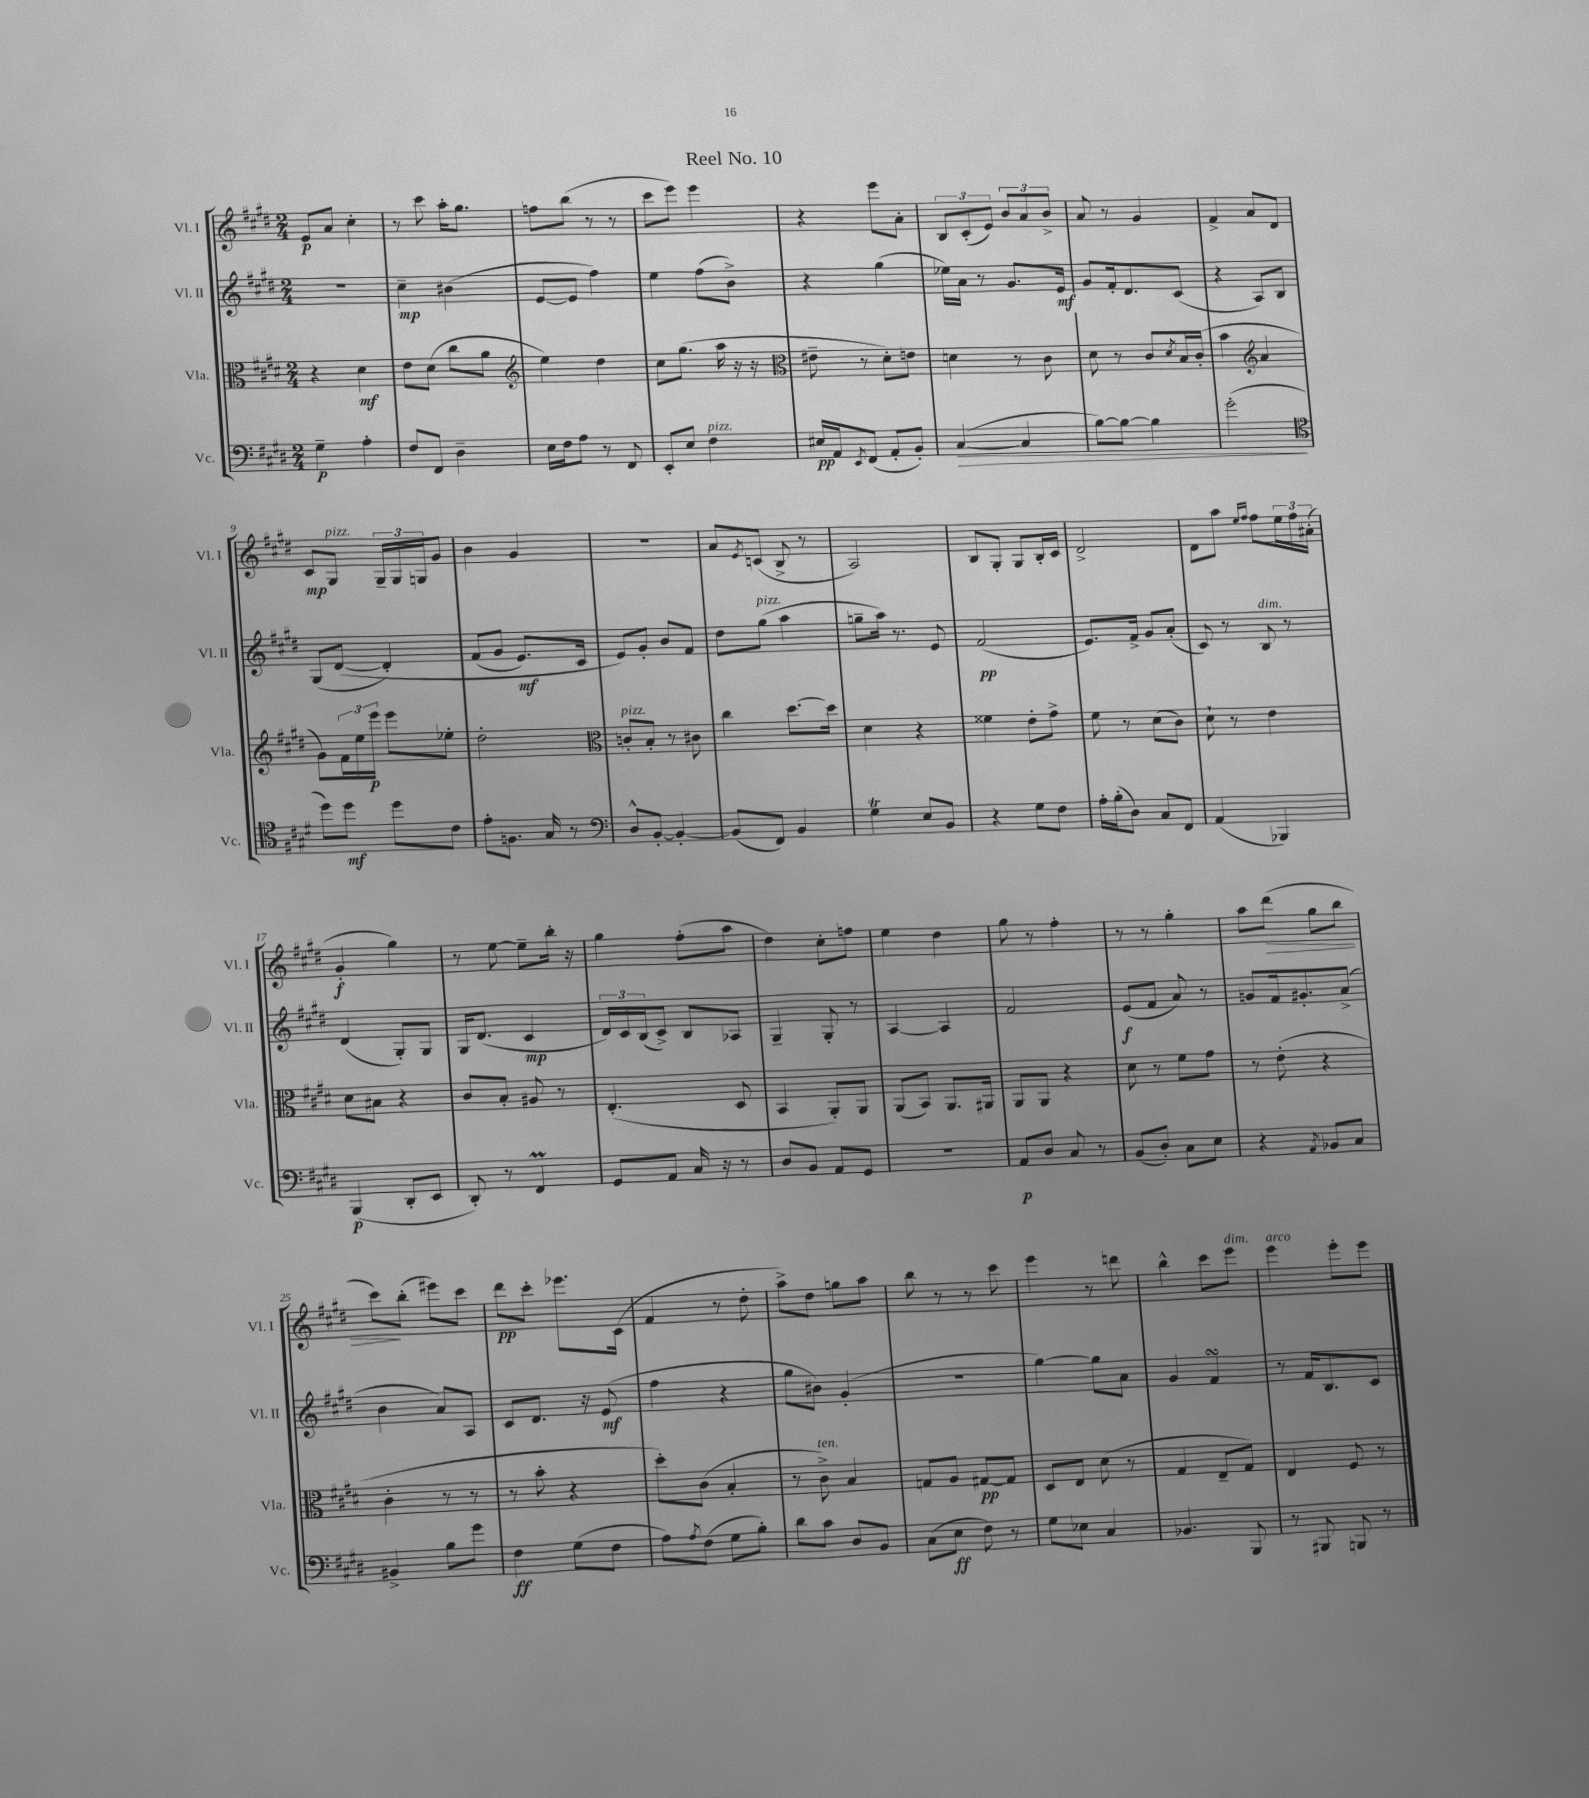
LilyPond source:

\header { title = "Reel No. 10" }
<<
\new StaffGroup <<
\new Staff = "s0" \with { instrumentName = "Vl. I" shortInstrumentName = "Vl. I" } {
    \clef treble \key e \major \numericTimeSignature \time 2/4
    e'8\p a'8 cis''4-. |
    r8 cis'''8 a''16-. gis''8. |
    f''8 b''8( r8 r8 |
    cis'''8 e'''8) e'''4 |
    r4 e'''8 a'8-. |
    \tuplet 3/2 { b8 cis'8-.( e'8) } \tuplet 3/2 { b'8 a'8 b'8-> } |
    a'8 r8 gis'4 |
    fis'4-> a'8 dis'8 |
    cis'8\mp gis8^\markup { \italic "pizz." } \tuplet 3/2 { gis16-- gis16 g16 } gis'8 |
    b'4 gis'4 |
    r2 |
    a'8 \acciaccatura { e'8 } c'8( b8-> r8 |
    a2) |
    b8 gis8-. gis8 b16-. cis'16 |
    dis'2-> |
    dis'8 a''8 \grace { e''16 fis''16 } fis''8 \tuplet 3/2 { e''16 fis''16 ais'16-.( } |
    gis'4-.\f gis''4) |
    r8 e''8~ e''8-- b''16-. r16 |
    gis''4 fis''8-.( a''8 |
    dis''4) cis''8-. f''8 |
    e''4 dis''4 |
    gis''8 r8 fis''4-. |
    r8 r8 gis''4-. |
    a''8 dis'''8\>( gis''8 b''8 |
    cis'''8\!) b''8-.( eis'''8) cis'''8 |
    dis'''8\pp cis'''8-. ees'''8. cis'16( |
    fis'4 r8 dis''8-. |
    a''8->) dis''8 g''8 a''8 |
    b''8 r8 r8 cis'''8 |
    e'''4 r8 d'''8 |
    b''4-^ cis'''8 e'''8^\markup { \italic "dim." } |
    e'''4^\markup { \italic "arco" } e'''8-. e'''8 \bar "|." |
}
\new Staff = "s1" \with { instrumentName = "Vl. II" shortInstrumentName = "Vl. II" } {
    \clef treble \key e \major \numericTimeSignature \time 2/4
    R2 |
    cis''4--\mp bis'4( |
    e'8~ e'8 fis''4) |
    e''4 fis''8( b'8->) |
    r4 gis''4( |
    ees''16) a'16 r8 gis'8. e'16\mf |
    gis'8 fis'16-. dis'8. cis'8( |
    r4 a8) b8 |
    gis8( dis'8~\( dis'4-.) |
    fis'8( gis'8 e'8.\mf) cis'16 |
    e'8\) gis'8-. b'8 fis'8 |
    dis''8 gis''8^\markup { \italic "pizz." }( a''4 |
    g''8-- a''16) r8. e'8 |
    fis'2\pp( |
    e'8.) fis'16-> gis'8 a'8-.( |
    cis'8) r8 b8^\markup { \italic "dim." } r8 |
    dis'4( gis8-.) gis8 |
    gis16 dis'8.( cis'4\mp |
    \tuplet 3/2 { dis'16) cis'16 b16( } cis'8->) b8 aes8 |
    gis4-- gis8-. r8 |
    a4~ a4 |
    fis'2 |
    e'8\f( fis'8 a'8) r8 |
    g'8 fis'16 gis'8.-. a'8->( |
    b'4 a'8) a8 |
    cis'8 dis'8. r16 e'8\mf( |
    fis''4 r4 |
    gis''8 bis'8) gis'4-.( |
    r2 |
    gis''4~) gis''8 a'8 |
    gis'4 fis'4\turn |
    r8 fis'16 b8. cis'8 \bar "|." |
}
\new Staff = "s2" \with { instrumentName = "Vla." shortInstrumentName = "Vla." } {
    \clef alto \key e \major \numericTimeSignature \time 2/4
    r4 dis'4\mf |
    e'8 dis'8( cis''8 a'8 |
    \clef treble e''4) dis''4 |
    cis''8 gis''8.( a''16 r16 r16 |
    \clef alto eis'8-- r8 dis'8-.) e'8 |
    d'4 r8 cis'8 |
    dis'8 r8 cis'8 \acciaccatura { dis'8 } b16 cis'16-.( |
    b'4 \clef treble a'4 |
    gis'8) \tuplet 3/2 { fis'16 e''16 e'''16\p } e'''8 ees''8-. |
    dis''2-. |
    \clef alto c'8-.^\markup { \italic "pizz." } b8-. r8 cis'8 |
    cis''4 dis''8.~ dis''16 |
    dis'4 r4 |
    fisis'4 e'8-. gis'8-> |
    fis'8 r8 dis'8( cis'8) |
    dis'8-! r8 e'4 |
    dis'8 bis8 r4 |
    cis'8 b8-. ais8 r8 |
    e4.-.( dis8 |
    b,4 a,8-.) a,8 |
    a,8( b,8) a,8. ais,16 |
    a,8 a,8 r4 |
    dis'8 r8 fis'8 gis'8 |
    r8 e'8-.( r4 |
    cis'4-. r8 r8 |
    r8 b'8-. r4 |
    dis''8-.) cis'8( b4-. |
    r8 cis'8->^\markup { \italic "ten." }) b4 |
    g8 a8 gis8~\pp gis8 |
    dis8 e8 dis'8( r8 |
    gis4 e8-- gis8) |
    e4 fis8 r8 \bar "|." |
}
\new Staff = "s3" \with { instrumentName = "Vc." shortInstrumentName = "Vc." } {
    \clef bass \key e \major \numericTimeSignature \time 2/4
    gis4--\p a4-. |
    fis8 fis,8 dis4-- |
    e16 fis16 a8 r8 fis,8 |
    e,8-. e8 fis4^\markup { \italic "pizz." } |
    eis16\pp a,16 \acciaccatura { e,8 } fis,8( a,8-. b,8-.) |
    cis4~\>( cis4 |
    b8~) b8~ b4 |
    gis'2-.\!( |
    \clef tenor dis''8) dis''8\mf dis''8 cis'8 |
    e'8-. f8. gis16 r8 |
    \clef bass dis8-^ b,8~-. b,4~-. |
    b,8( fis,8) b,4 |
    gis4\trill e8 b,8 |
    r4 gis8 fis8 |
    a16-. b16-.( dis8) cis8 fis,8 |
    a,4( bes,,4) |
    b,,4\p( dis,8-. e,8 |
    dis,8-.) r8 fis,4\prall |
    gis,8 a,8 cis16 r16 r8 |
    dis8 b,8 a,8 gis,8 |
    R2 |
    a,8\p dis8 cis8 r8 |
    b,8( dis8-.) cis8 e8 |
    r4 \acciaccatura { a,8 } bes,8 cis8 |
    bis,4-> b8 gis'8 |
    fis4\ff gis8( fis8 |
    a8) \acciaccatura { a8 } fis8( gis8 b8-.) |
    dis'8 cis'8 dis8 b,8 |
    cis8( e8\ff fis8) r8 |
    gis8 ees8 cis4 |
    bes,4. b,,8 |
    r8 bis,,8 b,,8 r8 \bar "|." |
}
>>
>>
